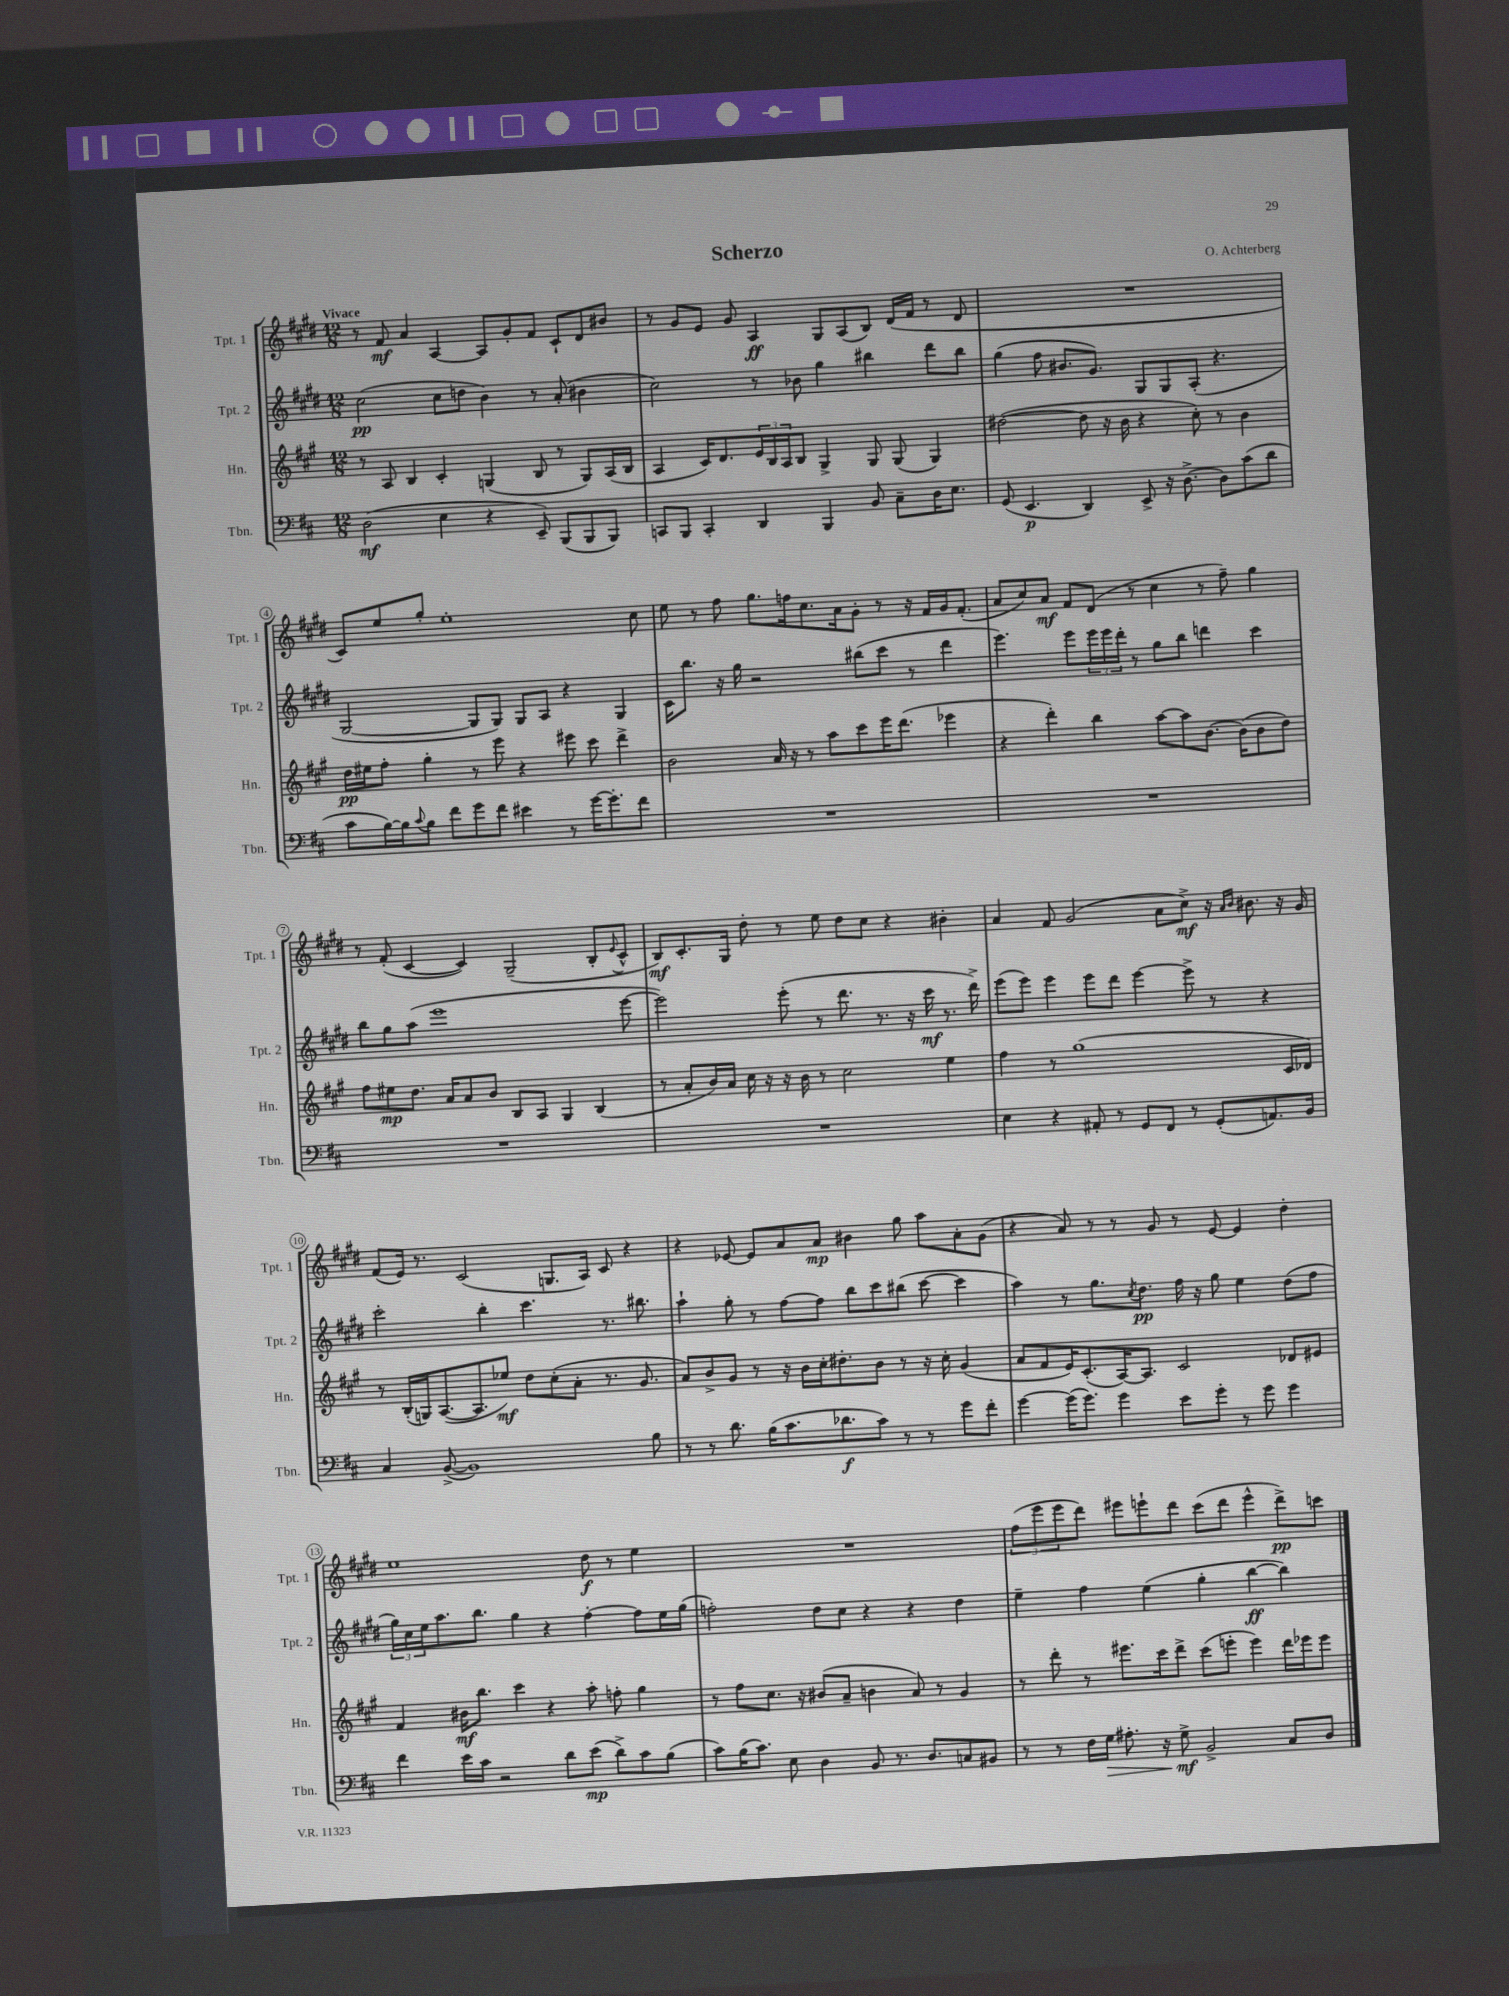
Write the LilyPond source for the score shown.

\header { title = "Scherzo" composer = "O. Achterberg" }
<<
\new StaffGroup <<
\new Staff = "s0" \with { instrumentName = "Tpt. 1" shortInstrumentName = "Tpt. 1" } {
    \clef treble \key e \major \numericTimeSignature \time 12/8 \tempo "Vivace"
    r8 fis'8\mf a'4 a4~ a8 gis'8-. fis'8 cis'8-! dis'8 bis'8 |
    r8 gis'8 e'8 gis'8 a4\ff gis8 a8( b8) dis'16( fis'16 r8 dis'8 |
    R1. |
    cis'8) e''8 gis''8-. e''1-. cis''8 |
    e''8 r8 fis''8 gis''8. f''16 cis''8. a'16 gis'8-. r8 r16 fis'16 gis'16 fis'8.-.( |
    a'8 cis''8) a'8\mf fis'8 dis'8( r8 cis''4 r8 fis''8--) gis''4 |
    r8 fis'8-.( cis'4~ cis'4) gis2--( b8-. \appoggiatura { e'8 } cis'8-^ |
    b8\mf) cis'8.-. gis16 dis''8-. r8 e''8 dis''8 cis''8 r4 bis'4-. |
    a'4 fis'8 gis'2( a'8 cis''8->\mf) r16 \grace { a'16 b'16 } bis'8. r16 gis'16 |
    fis'8( e'16) r8. cis'2( g8. a16) cis'8 r4 |
    r4 ees'8~ ees'8 a'8 a'8\mp bis'4 gis''8 a''8 a'8-. gis'8( |
    r4 a'8) r8 r8 gis'8 r8 e'8~ e'4 dis''4-. |
    e''1 dis''8\f r8 e''4 |
    R1. |
    \tuplet 3/2 { fis''8( e'''8 e'''8 } dis'''8) eis'''8 e'''8-! dis'''8 cis'''8( dis'''8 e'''4-^ dis'''8->\pp) c'''8 \bar "|." |
}
\new Staff = "s1" \with { instrumentName = "Tpt. 2" shortInstrumentName = "Tpt. 2" } {
    \clef treble \key e \major \numericTimeSignature \time 12/8
    cis''2\pp( cis''8 d''8 b'4) r8 a'8-.( bis'4 |
    cis''2) r8 bes'8 gis''4 bis''4 dis'''8 bis''8 |
    gis''4( fis''8 bis'8. gis'8.) gis8 gis8 a8-.( r4. |
    gis2~ gis8 gis8) gis8 a8 r4 gis4 |
    cis'16 b''8. r16 gis''16 r2 bis''8( cis'''8 r8 dis'''4 |
    e'''4.) e'''8 \tuplet 3/2 { e'''16 e'''16 dis'''16-. } r8 gis''8 b''8 d'''4 cis'''4 |
    b''8 gis''8 a''8( e'''1 e'''8~ |
    e'''2) e'''8-.( r8 dis'''8. r8. r16 cis'''16\mf r8. dis'''16->) |
    e'''8( e'''8) e'''4 e'''8 dis'''8 e'''4~ e'''8-> r8 r4 |
    cis'''2-. b''4-. cis'''4. r8. bis''8. |
    a''4-! gis''8-. r8 fis''8~ fis''8 b''8 cis'''8 bis''8( cis'''8~ cis'''4 |
    a''4) r8 gis''8. \acciaccatura { cis''8 } dis''8.\pp fis''16 r16 gis''8 e''4 dis''8( fis''8 |
    \tuplet 3/2 { gis''16) cis''16 e''16 } a''8. b''8. gis''4 r4 fis''4~-. fis''8 e''16 gis''16( |
    f''2-.) dis''8 cis''8 r4 r4 dis''4 |
    e''4-- fis''4 e''4( gis''4-. b''4~\ff b''4) \bar "|." |
}
\new Staff = "s2" \with { instrumentName = "Hn." shortInstrumentName = "Hn." } {
    \clef treble \key a \major \numericTimeSignature \time 12/8
    r8 a8 b4 cis'4-. g4( b8 r8 g8) a16( b16 |
    a4 cis'16) d'8. \tuplet 3/2 { e'16 b16 a16 } b8 gis4-> gis8 gis8( gis4) |
    dis''2~( dis''8 r16 b'16 r4 cis''8-.) r8 b'4 |
    d''16\pp eis''16 fis''8-. gis''4-. r8 e'''8 r4 eis'''8 cis'''8 d'''4-> |
    b'2 a'16 r16 r8 a''8 cis'''8 e'''16 d'''8.( ees'''4 |
    r4 d'''4-.) b''4 a''8~ a''8 b'8.~ b'16( b'8 d''8) |
    fis''8 eis''8\mp d''8. a'16 a'8 b'8 b8 a8 gis4 b4( |
    r8 a'8-. b'16) a'16 cis''16 r16 r16 b'16 r8 cis''2 e''4 |
    fis''4 r8 gis''1( cis'16 des'16) |
    r8 b16-.( g16) a8.~( a8. ees''8\mf) d''8 cis''8-.( a'8-. r8. gis'8. |
    a'8) b'8-> gis'8 r8 r16 b'16 cis''16-. dis''8.-. b'8 r8 r16 cis''16-. gis'4( |
    a'8 fis'8 e'16) cis'8.-.( a16~) a8. cis'2 des'8 eis'8 |
    fis'4 bis'16\mf b''8. cis'''4 r4 a''8-. f''8-. gis''4 |
    r8 fis''8 cis''8. r16 bis'8( a'8-- b'4 a'8) r8 gis'4 |
    r8 d'''8-. r8 eis'''8. cis'''16 d'''8-> cis'''8( e'''8-. e'''4) d'''16 ees'''16 ees'''8 \bar "|." |
}
\new Staff = "s3" \with { instrumentName = "Tbn." shortInstrumentName = "Tbn." } {
    \clef bass \key d \major \numericTimeSignature \time 12/8
    d2\mf( e4 r4 e,8--) b,,8( b,,8 b,,8) |
    c,8 b,,8 c,4-. d,4 b,,4 b,8 cis8-- d16 e8. |
    g,8( e,4.\p d,4) e,8-> r16 d8.~-> d8 cis'8( d'8 |
    cis'8 b16~) b16 \appoggiatura { cis'8 } b8 fis'8 g'8 fis'8 eis'4 r8 g'16~ g'8.-. fis'8 |
    R1. |
    R1. |
    R1. |
    R1. |
    e4 r4 ais,8-. r8 g,8 fis,8 r8 g,8-.( a,8.) b,16 |
    cis4 b,8~->( b,1) b8 |
    r8 r8 d'8. b16( cis'8. des'8.\f cis'8) r8 r8 g'8 fis'8-. |
    g'4~ g'16( g'8.) g'4 e'8 g'8-. r8 g'8 g'4 |
    fis'4 e'16 cis'16 r2 d'8 e'8\mp( d'8->) cis'8 b8( |
    cis'8) b16( cis'8.) e8 d4 b,8 r8. d8. c8 bis,8 |
    r8 r8 fis16 g16\> ais8.-. r16 g8->\mf\! b,2-> cis8 d8 \bar "|." |
}
>>
>>
\layout { \context { \Score \override BarNumber.stencil = #(make-stencil-circler 0.1 0.3 ly:text-interface::print) } }
